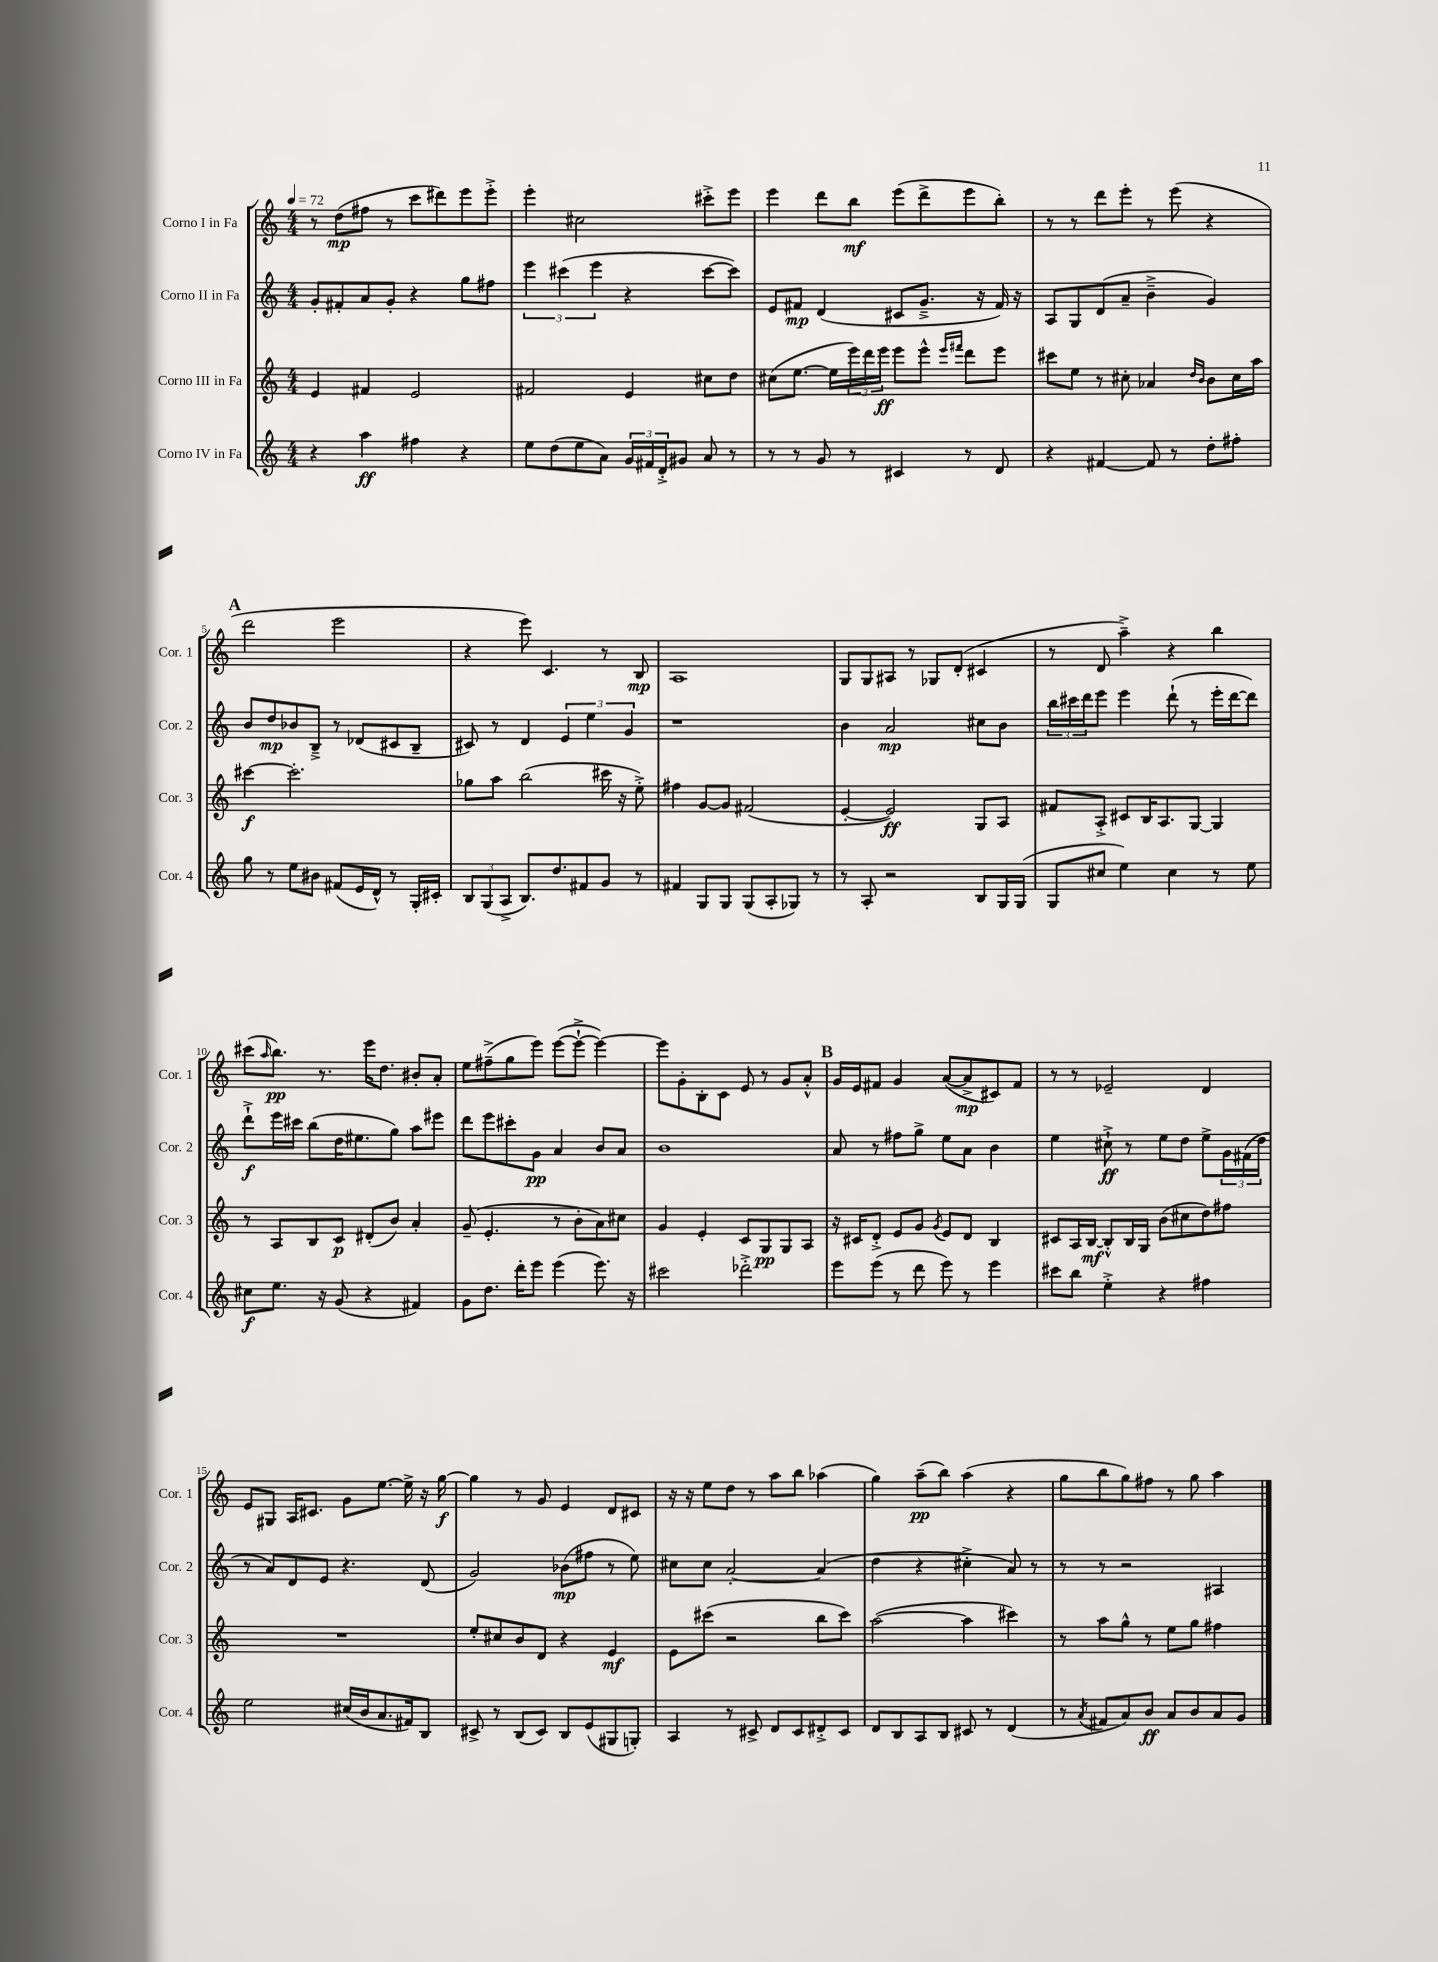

**kern	**dynam	**kern	**dynam	**kern	**dynam	**kern	**dynam
*part4	*part4	*part3	*part3	*part2	*part2	*part1	*part1
*staff4	*staff4	*staff3	*staff3	*staff2	*staff2	*staff1	*staff1
*I"Corno IV in Fa	*	*I"Corno III in Fa	*	*I"Corno II in Fa	*	*I"Corno I in Fa	*
*I'Cor. 4	*	*I'Cor. 3	*	*I'Cor. 2	*	*I'Cor. 1	*
*clefG2	*	*clefG2	*	*clefG2	*	*clefG2	*
*k[]	*	*k[]	*	*k[]	*	*k[]	*
*M4/4	*	*M4/4	*	*M4/4	*	*M4/4	*
*MM72	*	*MM72	*	*MM72	*	*MM72	*
=1	=1	=1	=1	=1	=1	=1	=1
4r	.	4e/	.	8g'/L	.	8r	.
.	.	.	.	8f#X'/	.	(8dd\L	mp
4aa\	ff	4f#X/	.	8a/	.	8ff#X\J	.
.	.	.	.	8g'/J	.	8r	.
4ff#X\	.	2e/	.	4r	.	8ccc\L	.
.	.	.	.	.	.	8ddd#X\)	.
4r	.	.	.	8gg\L	.	8eee\	.
.	.	.	.	8ff#X\J	.	8eee'^\J	.
=2	=2	=2	=2	=2	=2	=2	=2
8ee\L	.	2f#X/	.	6eee\	.	4eee'\	.
(8dd\	.	.	.	.	.	.	.
.	.	.	.	(6ccc#X\	.	.	.
8ee\	.	.	.	.	.	2cc#X\	.
.	.	.	.	6eee\	.	.	.
8a\J)	.	.	.	.	.	.	.
24g/LL	.	4e/	.	4r	.	.	.
24f#X/	.	.	.	.	.	.	.
24d'^/J	.	.	.	.	.	.	.
8g#X/J	.	.	.	.	.	.	.
8a/	.	8cc#X\L	.	[8ccc#\L	.	8ccc#X'^\L	.
8r	.	8dd\J	.	8ccc#\J])	.	8eee\J	.
=3	=3	=3	=3	=3	=3	=3	=3
8r	.	(8cc#X\L	.	8e/L	.	4eee\	.
8r	.	[8.ee\J	.	8f#X/J	mp	.	.
8g/	.	.	.	(4d/	.	8ddd\L	.
.	.	16ee\LL]	.	.	.	.	.
8r	.	24eee\)	.	.	.	8bb\J	mf
.	.	24ddd\	.	.	.	.	.
.	.	24eee\JJ	ff	.	.	.	.
4c#X/	.	8eee\L	.	8c#X/L	.	(8eee\L	.
.	.	8eee^^\J	.	8.g~^/J	.	8ddd^\	.
.	.	16qqeee/LL	.	.	.	.	.
.	.	16qqfff#X/JJ	.	.	.	.	.
8r	.	8ddd\L	.	.	.	8eee\	.
.	.	.	.	16r	.	.	.
8d/	.	8eee\J	.	16f#/)	.	8bb'\J)	.
.	.	.	.	16r	.	.	.
=4	=4	=4	=4	=4	=4	=4	=4
4r	.	8ccc#X\L	.	8A/L	.	8r	.
.	.	8ee\J	.	8G/	.	8r	.
[4f#X/	.	8r	.	(8d/	.	8ddd\L	.
.	.	8cc#X'\	.	8a~/J	.	8eee'\J	.
8f#/]	.	4a-X/	.	4b~^\	.	8r	.
8r	.	.	.	.	.	(8eee\	.
.	.	16qqdd/LL	.	.	.	.	.
.	.	16qqb/JJ	.	.	.	.	.
8dd'\L	.	8b\L	.	4g/)	.	4r	.
8ff#X'\J	.	16cc#\L	.	.	.	.	.
.	.	16aa\JJ	.	.	.	.	.
!!LO:LB:g=z
!!LO:REH:place=s1:t=A
=5	=5	=5	=5	=5	=5	=5	=5
8gg\	.	[4ccc#X\	f	8b/L	.	2ddd\	.
8r	.	.	.	8dd/	mp	.	.
8ee\L	.	2.ccc#'\]	.	8b-X/	.	.	.
8b#X\J	.	.	.	8B~^/J	.	.	.
(8f#X/L	.	.	.	8r	.	2eee\	.
16e/L	.	.	.	(8d-X/L	.	.	.
16d^^/JJ)	.	.	.	.	.	.	.
8r	.	.	.	8c#X/	.	.	.
16G'/LL	.	.	.	8B~/J	.	.	.
16c#X'/JJ	.	.	.	.	.	.	.
=6	=6	=6	=6	=6	=6	=6	=6
12B/L	.	8gg-X\L	.	8c#X/)	.	4r	.
(12G/	.	.	.	.	.	.	.
.	.	8aa\J	.	8r	.	.	.
12A^/J	.	.	.	.	.	.	.
8.B/L)	.	(2bb\	.	4d/	.	8eee\)	.
.	.	.	.	.	.	4.c/	.
8.dd/	.	.	.	.	.	.	.
.	.	.	.	6e/	.	.	.
8f#X/	.	.	.	.	.	.	.
.	.	.	.	6ee\	.	.	.
8g/J	.	16ccc#X\	.	.	.	8r	.
.	.	16r	.	.	.	.	.
.	.	.	.	6g/	.	.	.
8r	.	8ee'^\)	.	.	.	8B/	mp
=7	=7	=7	=7	=7	=7	=7	=7
4f#X/	.	4ff#X\	.	1r	.	1A	.
8G/L	.	[8g/L	.	.	.	.	.
8G/J	.	8g/J]	.	.	.	.	.
(8G/L	.	(2f#X/	.	.	.	.	.
8A'/	.	.	.	.	.	.	.
8G-X/J)	.	.	.	.	.	.	.
8r	.	.	.	.	.	.	.
=8	=8	=8	=8	=8	=8	=8	=8
8r	.	[4e'/	.	4b\	.	8G/L	.
8A'/	.	.	.	.	.	8G/	.
2r	.	2e/])	ff	2a/	mp	8A#X/J	.
.	.	.	.	.	.	8r	.
.	.	.	.	.	.	8G-X/L	.
.	.	.	.	.	.	(8d'/J	.
8B/L	.	8G/L	.	8cc#X\L	.	4c#X/	.
16G/L	.	8A/J	.	8b\J	.	.	.
(16G/JJ	.	.	.	.	.	.	.
=9	=9	=9	=9	=9	=9	=9	=9
8G/L	.	8f#X/L	.	24bb\LL	.	8r	.
.	.	.	.	24ccc#X\	.	.	.
.	.	.	.	24ddd\J	.	.	.
8cc#X/J	.	8A'^/J	.	8eee\J	.	8d/	.
4ee\)	.	8c#X/L	.	4eee\	.	4aa~^\)	.
.	.	16B/K	.	.	.	.	.
.	.	8.A/	.	.	.	.	.
4cc#\	.	.	.	(8ddd`\	.	4r	.
.	.	[8G/J	.	8r	.	.	.
8r	.	4G/]	.	16eee'\LL	.	4bb\	.
.	.	.	.	[16ddd\J	.	.	.
8ee\	.	.	.	8ddd\J])	.	.	.
!!LO:LB:g=z
=10	=10	=10	=10	=10	=10	=10	=10
8cc#X\L	f	8r	.	8ddd`^\L	f	(8ccc#X\L	.
.	.	.	.	.	.	16qqaa/	.
8.ee\J	.	8A/L	.	16eee\L	.	8.bb\J)	pp
.	.	.	.	16ccc#X\JJ	.	.	.
.	.	8B/	.	(8bb\L	.	.	.
16r	.	.	.	.	.	8.r	.
(8g/	.	8c/J	p	16dd\K	.	.	.
.	.	.	.	8.ee#X\	.	.	.
4r	.	(8d#X'/L	.	.	.	16eee\KL	.
.	.	.	.	.	.	8.dd\J	.
.	.	8b/J)	.	8gg\J)	.	.	.
4f#X/)	.	4a'/	.	8aa\L	.	8b#X'/L	.
.	.	.	.	8eee#X\J	.	8a'/J	.
=11	=11	=11	=11	=11	=11	=11	=11
8g\L	.	(8g~/	.	8ddd\L	.	8ee\L	.
8.dd\J	.	4.e'/	.	8eee\	.	(8ff#X~^\	.
.	.	.	.	8ccc#X'\	.	8gg\	.
16ddd'\KL	.	.	.	.	.	.	.
8eee\J	.	.	.	8g\J	pp	8eee\J)	.
(4eee\	.	8r	.	4a/	.	([8eee\L	.
.	.	8b'\L	.	.	.	8eee`^\J_	.
8.eee\)	.	8a\)	.	8b/L	.	4eee\_)	.
.	.	8cc#X\J	.	8a/J	.	.	.
16r	.	.	.	.	.	.	.
=12	=12	=12	=12	=12	=12	=12	=12
2ccc#X\	.	4g/	.	1b	.	8eee\L]	.
.	.	.	.	.	.	8g'\	.
.	.	4e'/	.	.	.	8B'\	.
.	.	.	.	.	.	8c\J	.
2ddd-X'^\	.	8c/L	.	.	.	8e/	.
.	.	8G/	pp	.	.	8r	.
.	.	8G/	.	.	.	8g/L	.
.	.	8A/J	.	.	.	8a'^^/J	.
!!LO:REH:place=s1:t=B
=13	=13	=13	=13	=13	=13	=13	=13
8eee\L	.	16r	.	8a/	.	16g/LL	.
.	.	16c#X/KL	.	.	.	16e/J	.
(8eee\J	.	8d'^/J	.	8r	.	8f#X/J	.
8r	.	8e/L	.	8ff#X\L	.	4g/	.
8ddd\	.	8g/J	.	8gg^\J	.	.	.
.	.	8qg/	.	.	.	.	.
8eee\)	.	8e/L	.	8ee\L	.	([8a/L	.
8r	.	8d/J	.	8a\J	.	8a^/]	mp
4eee\	.	4B/	.	4b\	.	8c#X/)	.
.	.	.	.	.	.	8f#/J	.
=14	=14	=14	=14	=14	=14	=14	=14
8ccc#X\L	.	8c#X/L	.	4ee\	.	8r	.
8bb\J	.	16A/L	.	.	.	8r	.
.	.	[16B/JJ	mf	.	.	.	.
4ee'^\	.	8B'^^/L]	.	8cc#X`^\	ff	2e-X~/	.
.	.	16B/L	.	8r	.	.	.
.	.	16G/JJ	.	.	.	.	.
4r	.	(8b\L	.	8ee\L	.	.	.
.	.	8cc#X\	.	8dd\J	.	.	.
4ff#X\	.	8dd\)	.	8ee^\L	.	4d/	.
.	.	8ff#X\J	.	24g\L	.	.	.
.	.	.	.	(24f#X\	.	.	.
.	.	.	.	24dd\JJ	.	.	.
!!LO:LB:g=z
=15	=15	=15	=15	=15	=15	=15	=15
2ee\	.	1r	.	8r	.	8e/L	.
.	.	.	.	8a/L)	.	8G#X/J	.
.	.	.	.	8d/	.	16A/KL	.
.	.	.	.	.	.	8.c#X/J	.
.	.	.	.	8e/J	.	.	.
(16cc#X/LL	.	.	.	4.r	.	8g\L	.
16b/J	.	.	.	.	.	.	.
8.a/	.	.	.	.	.	[8.ee\J	.
16f#X/k)	.	.	.	.	.	16ee^\]	.
8B/J	.	.	.	(8d/	.	16r	.
.	.	.	.	.	.	[16gg\	f
=16	=16	=16	=16	=16	=16	=16	=16
8c#X^/	.	8ee'/L	.	2g/)	.	4gg\]	.
8r	.	8cc#X/	.	.	.	.	.
(8B/L	.	8b/	.	.	.	8r	.
8c#/J)	.	8d/J	.	.	.	8g/	.
8B/L	.	4r	.	(8b-X\L	mp	4e/	.
(8e/	.	.	.	8ff#X\J	.	.	.
8G#X/	.	4e/	mf	8r	.	8d/L	.
8Gn'/J)	.	.	.	8ee\)	.	8c#X/J	.
=17	=17	=17	=17	=17	=17	=17	=17
4A/	.	8e\L	.	8cc#X\L	.	16r	.
.	.	.	.	.	.	16r	.
.	.	(8ccc#X\J	.	8cc#\J	.	8ee\L	.
8r	.	2r	.	[2a'/	.	8dd\J	.
8c#X^/	.	.	.	.	.	8r	.
8d/L	.	.	.	.	.	8aa\L	.
8c#/	.	.	.	.	.	8bb\J	.
8d#X'^/	.	8bb\L	.	(4a/]	.	(4aa-X\	.
8c#/J	.	8ccc#\J)	.	.	.	.	.
=18	=18	=18	=18	=18	=18	=18	=18
8d/L	.	([2aa\	.	4dd\	.	4gg\)	.
8B/	.	.	.	.	.	.	.
8A/	.	.	.	4r	.	(8aa~\L	pp
8B/J	.	.	.	.	.	8bb\J)	.
8c#X/	.	4aa\]	.	4cc#X'^\	.	(4aa\	.
8r	.	.	.	.	.	.	.
(4d/	.	4ccc#X\)	.	8a/)	.	4r	.
.	.	.	.	8r	.	.	.
=19	=19	=19	=19	=19	=19	=19	=19
8r	.	8r	.	8r	.	8gg\L	.
8qa/	.	.	.	.	.	.	.
8f#X/L	.	8aa\L	.	8r	.	8bb\	.
8a/)	.	8gg^^\J	.	2r	.	8gg\)	.
8b/J	ff	8r	.	.	.	8ff#X\J	.
8a/L	.	8ee\L	.	.	.	8r	.
8b/	.	8gg\J	.	.	.	8gg\	.
8a/	.	4ff#X\	.	4A#X/	.	4aa\	.
8g/J	.	.	.	.	.	.	.
==	==	==	==	==	==	==	==
*-	*-	*-	*-	*-	*-	*-	*-
